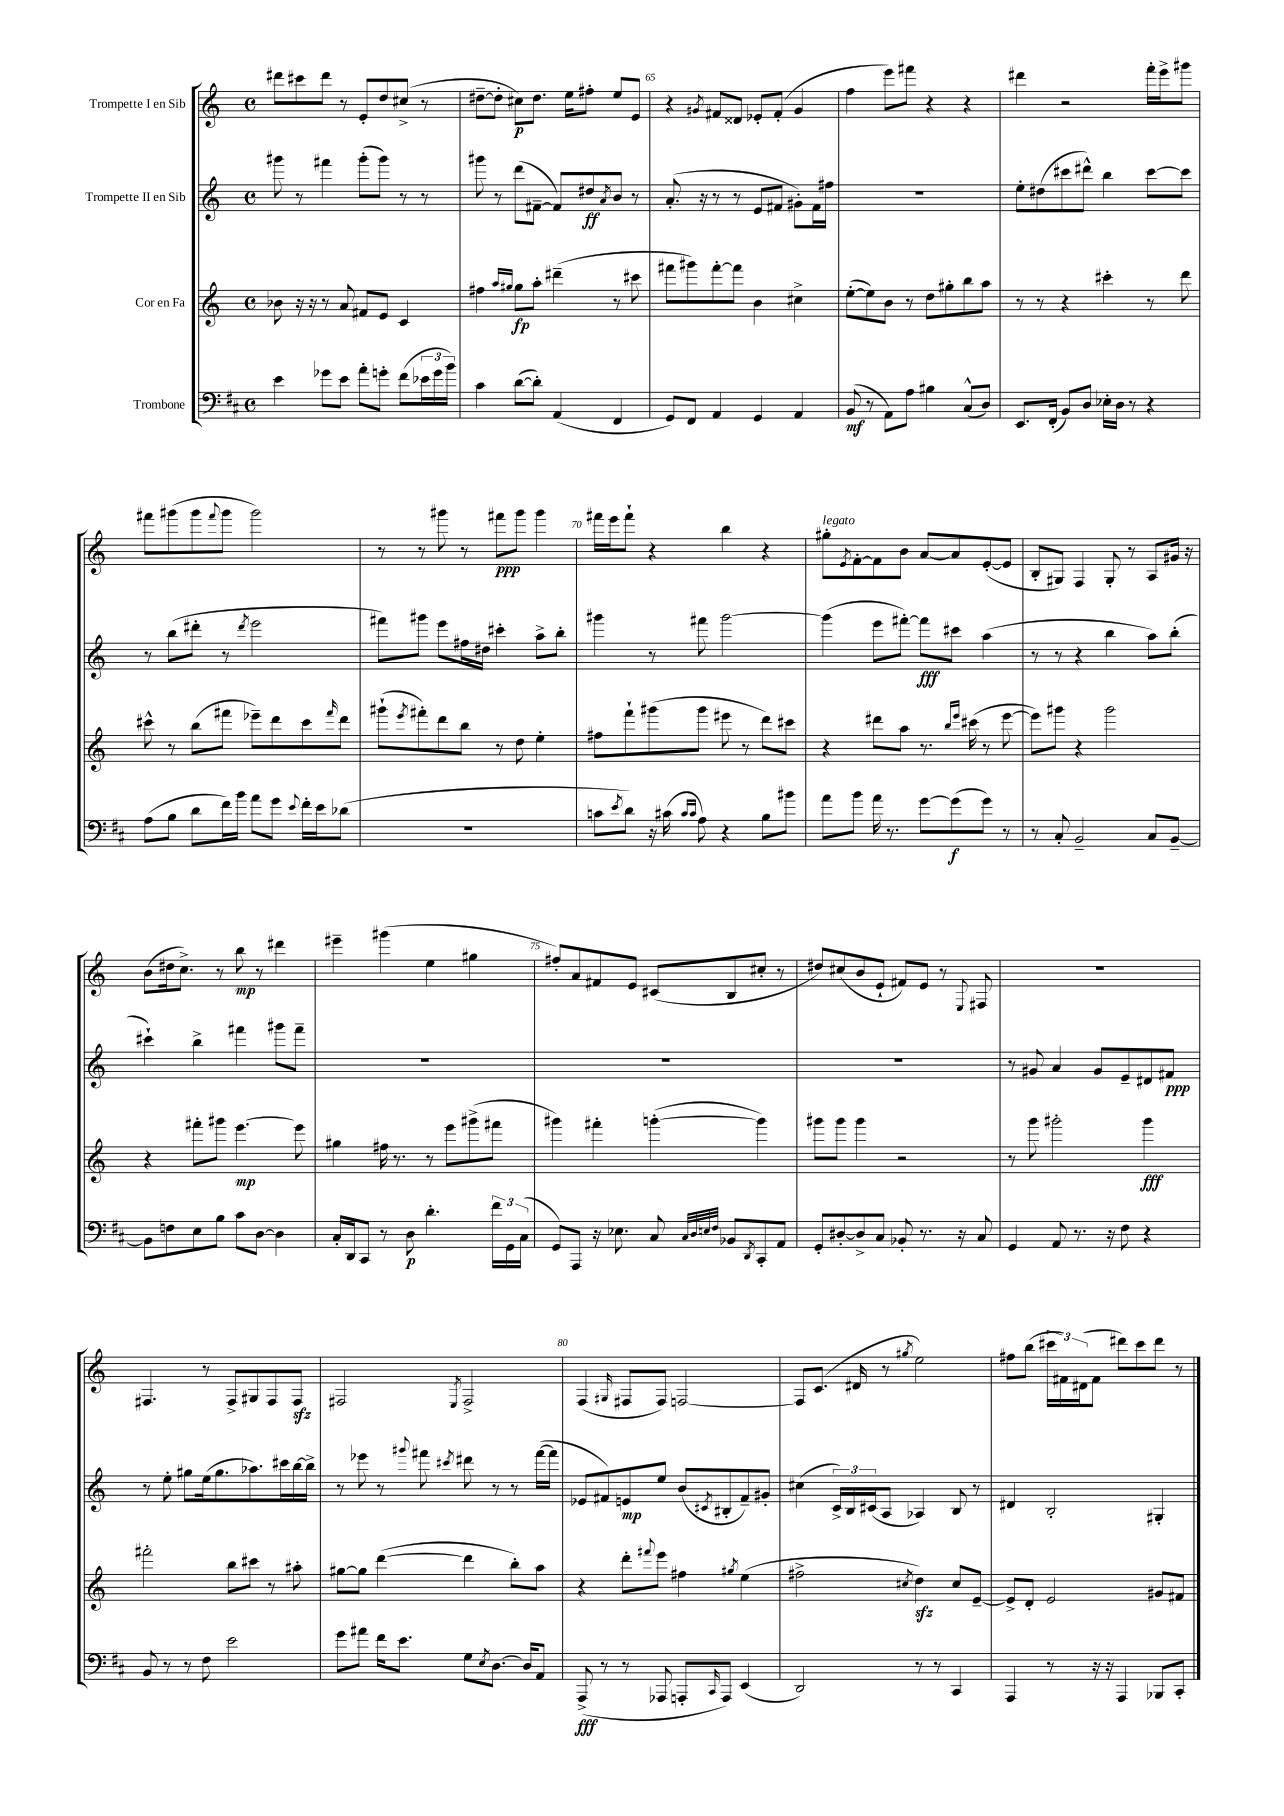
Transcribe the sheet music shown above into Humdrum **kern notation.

**kern	**kern	**kern	**kern
*staff4	*staff3	*staff2	*staff1
*clefF4	*clefG2	*clefG2	*clefG2
*k[f#c#]	*k[]	*k[]	*k[]
*M4/4	*M4/4	*M4/4	*M4/4
*met(c)	*met(c)	*met(c)	*met(c)
4e	8b-	8ggg#	8ddd#
.	16r	8r	8ccc#
.	16r	.	.
8g-	8r	4fff#	8ddd#
8e	8a	.	8r
8a'	8f#	(8ggg#'	8e'
8g'	8e	8ggg#)	8dd
(8f#	4c	8r	(8cc#^
24e-	.	8r	8r
24g	.	.	.
24b)	.	.	.
=	=	=	=
4c#	4ff#	8ggg#	[8dd#~
.	.	8r	8dd#']
.	16qqaa	.	.
.	16qqgg#	.	.
([8d	8gg#	(8ddd	8cc#)
8d'])	8aa'	[8f#~	8.dd#
(4AA	(4ddd#~	8f#])	.
.	.	.	16ee
.	.	8dd#	8ff#'
.	.	8qa	.
4FF#	8r	8b	8ee
.	8ccc#	8r	8e
=	=	=	=
8GG)	8fff#	(8.a'	4r
8FF#	8ggg#)	.	.
.	.	16r	.
.	.	.	8qg#
4AA	[8fff#'	8r	8f#
.	8fff#]	8r	8d##
4GG	4b	8e	8e-'
.	.	8f#	(8f#'
4AA	4cc#^	8g#')	4g#
.	.	16f#	.
.	.	16ff#	.
=	=	=	=
(8BB	([8ee'	1r	4ff
8r	8ee])	.	.
8AA)	8b	.	8eee)
8A	8r	.	8fff#
4B#	8dd	.	4r
.	8gg#'	.	.
(8C#^^	8bb	.	4r
8D)	8aa	.	.
=	=	=	=
8.EE	8r	8ee'	4ddd#
.	8r	(8dd#	.
(16FF#'	.	.	.
8BB)	4r	8ccc#	2r
8D	.	8ddd#^^)	.
16E-'	4ccc#'	4bb	.
16D	.	.	.
8r	.	.	.
4r	8r	[8ccc#	16fff'
.	.	.	16eee^
.	8ddd	8ccc#]	8ggg#
=	=	=	=
(8A	8ccc#^^	8r	8fff#
8B	8r	(8bb	(8ggg#
8d	(8bb	8ddd#'	8ggg#
.	.	.	8qqfff#
16f#)	8fff#	8r	8ggg#
16b	.	.	.
.	.	8qddd#	.
8a	8eee-~)	2eee	2ggg#)
8g	8ddd	.	.
8qqe	.	.	.
16f#'	8ccc#	.	.
16e	.	.	.
.	16qqfff#	.	.
(8d-	8ddd	.	.
=	=	=	=
1r	(8ggg#`	8fff#)	8r
.	8qeee	.	.
.	8fff#')	8ggg#	8r
.	8ddd	8eee	8ggg#
.	8bb	16ff#	8r
.	.	16dd#	.
.	8r	4ccc#'	8fff#
.	8dd	.	8ggg#
.	4ee'	8aa^	4ggg#
.	.	8bb'	.
=	=	=	=
8c	8ff#	4ggg#	16fff#
.	.	.	16eee
8qe	.	.	.
8d)	8fff`	.	8fff#`
16r	(8ggg#	8r	4r
(16c#	.	.	.
16qqc#	.	.	.
16qqc#	.	.	.
8A)	8ggg#	8fff#	.
4r	8eee#	[2ggg#	4bb
.	8r	.	.
8B	8ddd)	.	4r
8b#	8ccc#	.	.
=	=	=	=
8a	4r	(4ggg#]	8gg#'
.	.	.	8qe
8b	.	.	[8f'
16a	8ddd#	8eee	8f]
8.r	.	.	.
.	8aa	[8fff#')	8b
[8g	8.r	8fff#]	[8a
(8g]	.	8ccc#	8a]
.	16qqbb	.	.
.	16qqeee	.	.
.	(16ccc#	.	.
8g)	8r	(4aa	([8e'
8r	[8eee	.	8e]
=	=	=	=
8r	8eee])	8r	8B'
8C#'	8ggg#	8r	8G#)
2BB~	4r	4r	4F
.	2ggg#	4bb	8G#'
.	.	.	8r
8C#	.	8aa)	8A
[8BB~	.	(8bb'	16g#
.	.	.	16r
=	=	=	=
8BB]	4r	4ccc#`)	(8b
8F	.	.	16dd#
.	.	.	8.cc^)
8E	8fff#'	4bb^	.
8B	8ggg#	.	8r
8c#	[4.eee	4fff#	8bb
[8D	.	.	8r
4D]	.	8ggg#	4ddd#
.	8eee]	8fff#~	.
=	=	=	=
16C#'	4gg#	1r	4eee#~
16DD	.	.	.
8CC#	.	.	.
8r	16ff#	.	(4ggg#
.	8.r	.	.
8D	.	.	.
4.d'	8r	.	4ee
.	8eee	.	.
.	(8ggg#^	.	4gg#
24f#	8fff#	.	.
24GG	.	.	.
(24C#	.	.	.
=	=	=	=
8GG)	4ggg#)	1r	8ff#')
8AAA	.	.	8a
16r	4fff#'	.	8f#
8.E-	.	.	.
.	.	.	8e
8C#	([4ggg'	.	(8c#
32qqC#	.	.	.
32qqD	.	.	.
32qqE	.	.	.
32qqF#	.	.	.
8BB-	.	.	8B
8qDD	.	.	.
8CC#'	4ggg])	.	8cc#'
8AA	.	.	8r
=	=	=	=
8GG'	8ggg#	1r	8dd#)
[8D#'	8ggg#	.	(8cc#
8D#^]	4ggg#	.	8b
8C#	.	.	8e`
8BB-'	2r	.	8f#)
8.r	.	.	8e
.	.	.	8r
16r	.	.	.
.	.	.	8qqE
8C#	.	.	8F#
=	=	=	=
4GG	8r	8r	1r
.	8ggg	8g#	.
8AA	2ggg#'	4a	.
8.r	.	.	.
.	.	8g#	.
16r	.	.	.
8F#	.	8e~	.
4r	4ggg#	8d#	.
.	.	8f#	.
=	=	=	=
8BB	2fff#'	8r	4.F#
8r	.	8ee'	.
8r	.	8gg#	.
8F#	.	(16ee	8r
.	.	8.gg#	.
2e	8bb	.	8F#^
.	8ccc#	8.aa-)	8G#
.	8r	.	8F#
.	.	16ccc#	.
.	8aa#'	[16bb	8F#
.	.	16bb^]	.
=	=	=	=
8g	[8gg#	8r	2F#
8a#	8gg#]	8eee-	.
16f#	([4ddd	8r	.
8.e	.	.	.
.	.	8qqggg#	.
.	.	8fff#	.
.	.	8qccc#	8qE
8G	4ddd]	8ddd#	2F#^
8qE	.	.	.
[8.D	.	8r	.
.	8bb')	8r	.
16D]	.	.	.
8AA	8aa	([16fff#	.
.	.	16fff#]	.
=	=	=	=
(8AAA^	4r	8e-	(4F
8r	.	8f#)	.
.	.	.	16qqG#
8r	8ddd'	8e	8F#
.	8qqfff#	.	.
8AAA-	8eee	8ee	8F#)
8AAA'	4ff#	(8b	[2F
16qqCC#	.	8qc#	.
8AAA)	.	8B#'	.
.	8qgg#	.	.
(4EE	(4ee	8f#~)	.
.	.	8g#'	.
=	=	=	=
2DD)	2ff#^	(4cc#	8F]
.	.	.	(8.c
.	.	24c^)	.
.	.	24B	.
.	.	.	16d#
.	.	(24c#	.
.	.	8A	8r
.	8qcc#	.	8qgg#
8r	4dd)	4A-)	2ee)
8r	.	.	.
4CC#	8cc#	8B	.
.	[8e~	8r	.
=	=	=	=
4AAA	8e^]	4d#	8ff#
.	8d'	.	(8bb
8r	2e	2B'	24ccc#
.	.	.	24f#)
.	.	.	(24d#
16r	.	.	8f#
16r	.	.	.
4AAA	.	.	8ddd#)
.	.	.	8ccc#
8BBB-	8g#	4G#'	8ddd#
8CC#'	8f#	.	8r
==	==	==	==
*-	*-	*-	*-
